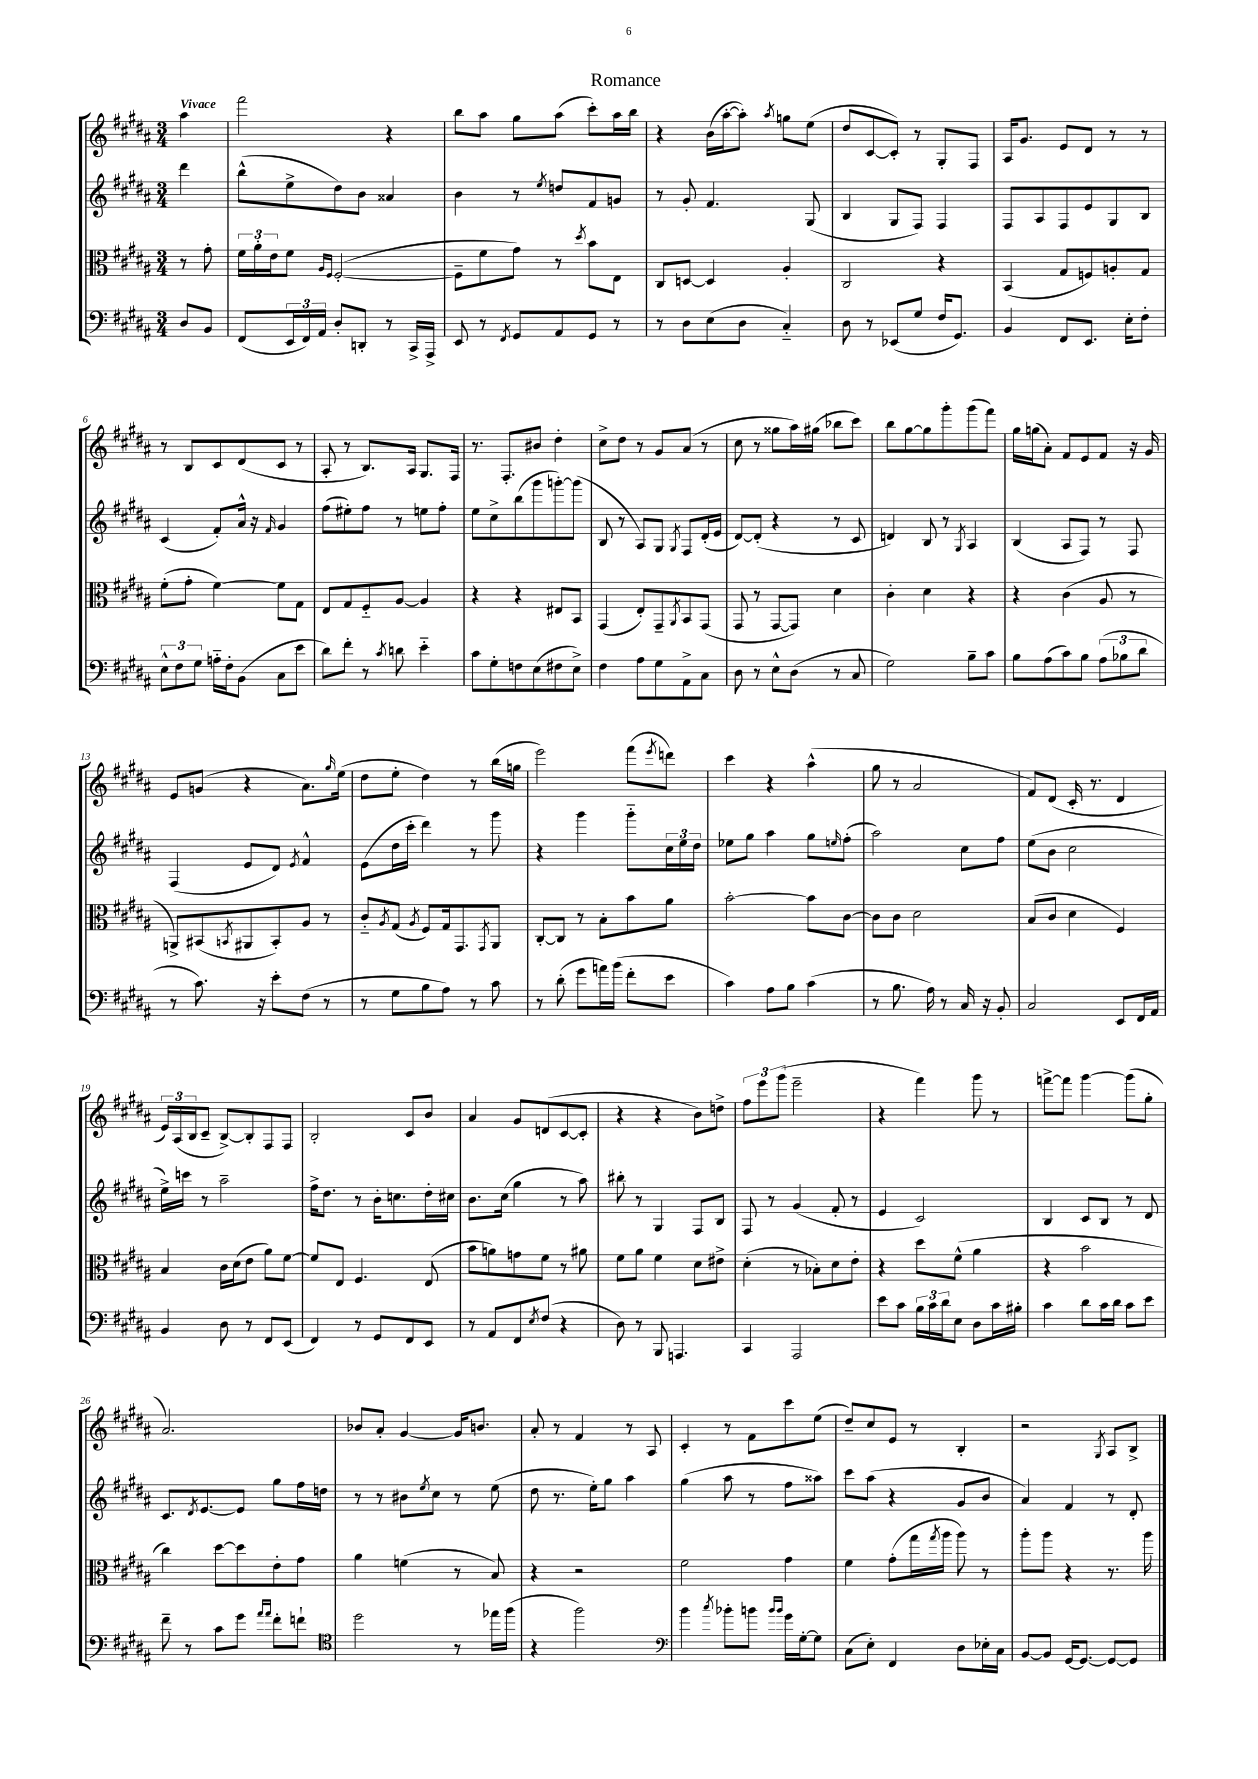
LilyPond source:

\header { title = "Romance" }
<<
\new StaffGroup <<
\new Staff = "s0" {
    \clef treble \key b \major \numericTimeSignature \time 3/4 \partial 4 \tempo "Vivace"
    ais''4 |
    fis'''2 r4 |
    b''8 ais''8 gis''8 ais''8( cis'''8-.) ais''16 b''16 |
    r4 b'16( ais''16~-. ais''8-.) \acciaccatura { ais''8 } g''8 e''8( |
    dis''8 cis'8~ cis'8-.) r8 gis8-. fis8 |
    ais16 gis'8. e'8 dis'8 r8 r8 |
    r8 b8 cis'8 dis'8( cis'8 r8 |
    ais8-. r8 b8.) ais16 gis8. fis16 |
    r8. fis8.-. bis'8 dis''4-. |
    cis''8-> dis''8 r8 gis'8 ais'8( r8 |
    cis''8 r8 gisis''8 ais''16) gis''16( bes''8 cis'''8) |
    b''8 gis''8~ gis''8 gis'''8-. gis'''8( fis'''8) |
    gis''16 g''16( ais'8-.) fis'8 e'8 fis'8 r16 gis'16 |
    e'8 g'8( r4 ais'8.) \grace { gis''16 } e''16( |
    dis''8 e''8-. dis''4) r8 b''16( g''16 |
    e'''2) fis'''8( \acciaccatura { e'''8 } d'''8) |
    cis'''4 r4 ais''4-^( |
    gis''8 r8 ais'2 |
    fis'8) dis'8( cis'16-. r8. dis'4 |
    \tuplet 3/2 { e'16) ais16( b16 } cis'8-- b8~->) b8-. fis8 fis8 |
    b2-. cis'8 b'8 |
    ais'4 gis'8 d'8( cis'8~ cis'8-. |
    r4 r4 b'8) d''8-> |
    \tuplet 3/2 { fis''8 e'''8 gis'''8( } e'''2-- |
    r4 fis'''4) gis'''8 r8 |
    f'''8~-> f'''8 gis'''4~ gis'''8( gis''8-. |
    ais'2.) |
    bes'8 ais'8-. gis'4~ gis'16 b'8. |
    ais'8-. r8 fis'4 r8 ais8 |
    cis'4-. r8 fis'8 cis'''8 e''8( |
    dis''8--) cis''8 e'8 r8 b4-. |
    r2 \acciaccatura { gis8 } ais8 b8-> \bar "|." |
}
\new Staff = "s1" {
    \clef treble \key b \major \numericTimeSignature \time 3/4 \partial 4
    dis'''4 |
    b''8-^( e''8-> dis''8) b'8 aisis'4 |
    b'4 r8 \acciaccatura { e''8 } d''8 fis'8 g'8 |
    r8 gis'8-. fis'4. gis8( |
    b4 gis8 fis8) fis4 |
    fis8 ais8 fis8 e'8 gis8 b8 |
    cis'4( fis'8-.) ais'16-^ r16 \grace { fis'16 } gis'4 |
    fis''8( eis''8-.) fis''8 r8 e''8 fis''8-. |
    e''8 cis''8-> b''8( gis'''8 g'''8~-.) g'''8( |
    b8 r8 ais8) gis8 \acciaccatura { gis8 } fis8 dis'16-.( e'16 |
    dis'8~) dis'8-.( r4 r8 cis'8 |
    d'4) b8 r8 \acciaccatura { gis8 } ais4 |
    b4( ais8 fis8) r8 fis8 |
    fis4( e'8 dis'8) \acciaccatura { e'8 } fis'4-^ |
    e'8( dis''16 cis'''16-. dis'''4) r8 gis'''8 |
    r4 gis'''4 gis'''8-_ \tuplet 3/2 { cis''16 e''16 dis''16 } |
    ees''8 gis''8 ais''4 gis''8 \grace { e''16 } fis''8-.( |
    ais''2) cis''8 fis''8 |
    e''8( b'8 cis''2 |
    e''16->) c'''16 r8 ais''2-- |
    fis''16-> dis''8. r8 b'16-. c''8. dis''16-. cis''16 |
    b'8. cis''16( gis''4 r8 ais''8) |
    bis''8-. r8 gis4 fis8 b8 |
    fis8 r8 gis'4( fis'8-. r8 |
    e'4 cis'2) |
    b4 cis'8 b8 r8 dis'8 |
    cis'8. \acciaccatura { dis'8 } e'8.~ e'8 gis''8 fis''16 d''16 |
    r8 r8 bis'8 \acciaccatura { e''8 } cis''8 r8 e''8( |
    dis''8 r8. e''16-.) gis''8 ais''4 |
    gis''4( ais''8 r8 fis''8 aisis''8) |
    cis'''8 ais''8( r4 gis'8 b'8 |
    ais'4) fis'4 r8 dis'8-. \bar "|." |
}
\new Staff = "s2" {
    \clef alto \key b \major \numericTimeSignature \time 3/4 \partial 4
    r8 gis'8-. |
    \tuplet 3/2 { fis'16 ais'16-. e'16 } fis'8 \grace { ais16 fis16 } fis2~-.( |
    fis8-- fis'8 gis'8) r8 \acciaccatura { dis''8 } b'8 e8 |
    cis8 d8~ d4 ais4-. |
    cis2 r4 |
    b,4( gis8 f8) a8-. gis8 |
    fis'8-.( gis'8-. fis'4~) fis'8 gis8 |
    e8 gis8 fis8-_ ais8~ ais4 |
    r4 r4 eis8 b,8 |
    gis,4( e8-.) gis,8-- \acciaccatura { ais,8 } b,8 gis,8( |
    gis,8 r8 gis,8~ gis,8) dis'4 |
    cis'4-. dis'4 r4 |
    r4 cis'4( ais8 r8 |
    a,8->) bis,8( \acciaccatura { b,8 } ais,8 b,8-.) ais8 r8 |
    cis'8-_ \acciaccatura { ais8 } gis8( \acciaccatura { ais8 } fis8) gis16 gis,8. \acciaccatura { gis,8 } ais,8 |
    cis8~-. cis8 r8 b8-. b'8 ais'8 |
    b'2~-. b'8 cis'8~ |
    cis'8 cis'8 dis'2 |
    b8( cis'8 dis'4 fis4) |
    b4 cis'16 dis'16( e'8 ais'8) fis'8~ |
    fis'8 e8 fis4. e8( |
    b'8 a'8) g'8 fis'8 r8 ais'8 |
    fis'8 ais'8 fis'4 dis'8 eis'8-> |
    dis'4-.( r8 bes8-.) dis'8 e'8-. |
    r4 dis''8 fis'8-^( ais'4 |
    r4 b'2 |
    cis''4) dis''8~ dis''8 e'8-. gis'8 |
    ais'4 f'4( r8 b8) |
    r4 r2 |
    fis'2 gis'4 |
    fis'4 gis'8-.( gis''16 \acciaccatura { gis''8 } ais''16 ais''8) r8 |
    ais''8-. ais''8 r4 r8. ais''16 \bar "|." |
}
\new Staff = "s3" {
    \clef bass \key b \major \numericTimeSignature \time 3/4 \partial 4
    dis8 b,8 |
    fis,8( \tuplet 3/2 { e,16 fis,16) ais,16 } dis8-. d,8-. r8 cis,16-> ais,,16-> |
    e,8 r8 \acciaccatura { fis,8 } gis,8 ais,8 gis,8 r8 |
    r8 dis8 e8( dis8 cis4-_) |
    dis8 r8 ees,8( gis8 fis16 gis,8.) |
    b,4 fis,8 e,8. e16-. fis8-. |
    \tuplet 3/2 { e8-^ fis8 gis8 } a16-_ fis16-. b,8( cis8 e'8 |
    dis'8) fis'8-. r8 \acciaccatura { cis'8 } d'8 e'4-_ |
    cis'8 gis8-. f8 e8( fis8 e8->) |
    fis4 ais8 gis8 ais,8-> cis8 |
    dis8 r8 e8-^ dis8( r8 cis8 |
    gis2) b8-- cis'8 |
    b8 ais8( cis'8) b8 \tuplet 3/2 { ais8( bes8 dis'8 } |
    r8 cis'8.) r16 e'8-. fis8( r8 |
    r8 gis8 b8 ais8) r8 cis'8 |
    r8 dis'8-.( gis'8 a'16) b'16( fis'8-. e'8 |
    cis'4) ais8 b8 cis'4( |
    r8 b8. ais16) r8 cis16 r16 b,8-. |
    cis2 e,8 fis,16 ais,16 |
    b,4 dis8 r8 fis,8 e,8( |
    fis,4) r8 gis,8 fis,8 e,8 |
    r8 ais,8 fis,8 \acciaccatura { e8 } fis8( r4 |
    dis8) r8 b,,8 a,,4. |
    cis,4 ais,,2 |
    e'8 cis'8 \tuplet 3/2 { b16 cis'16 dis'16 } e8 dis8 cis'16 bis16-. |
    cis'4 dis'8 cis'16 dis'16 cis'8 e'8 |
    fis'8-- r8 cis'8 gis'8 \grace { ais'16 ais'16 } fis'8-. f'8-! |
    \clef tenor dis''2 r8 ees''16 fis''16( |
    r4 fis''2) |
    \clef bass b'4 \acciaccatura { cis''8 } bes'8-. b'8 \grace { b'16 b'16 } gis'16 gis16~-. gis8 |
    cis8( e8-.) fis,4 dis8 ees16-. cis16 |
    b,8~ b,8 gis,16~ gis,8.~ gis,8~ gis,8 \bar "|." |
}
>>
>>
